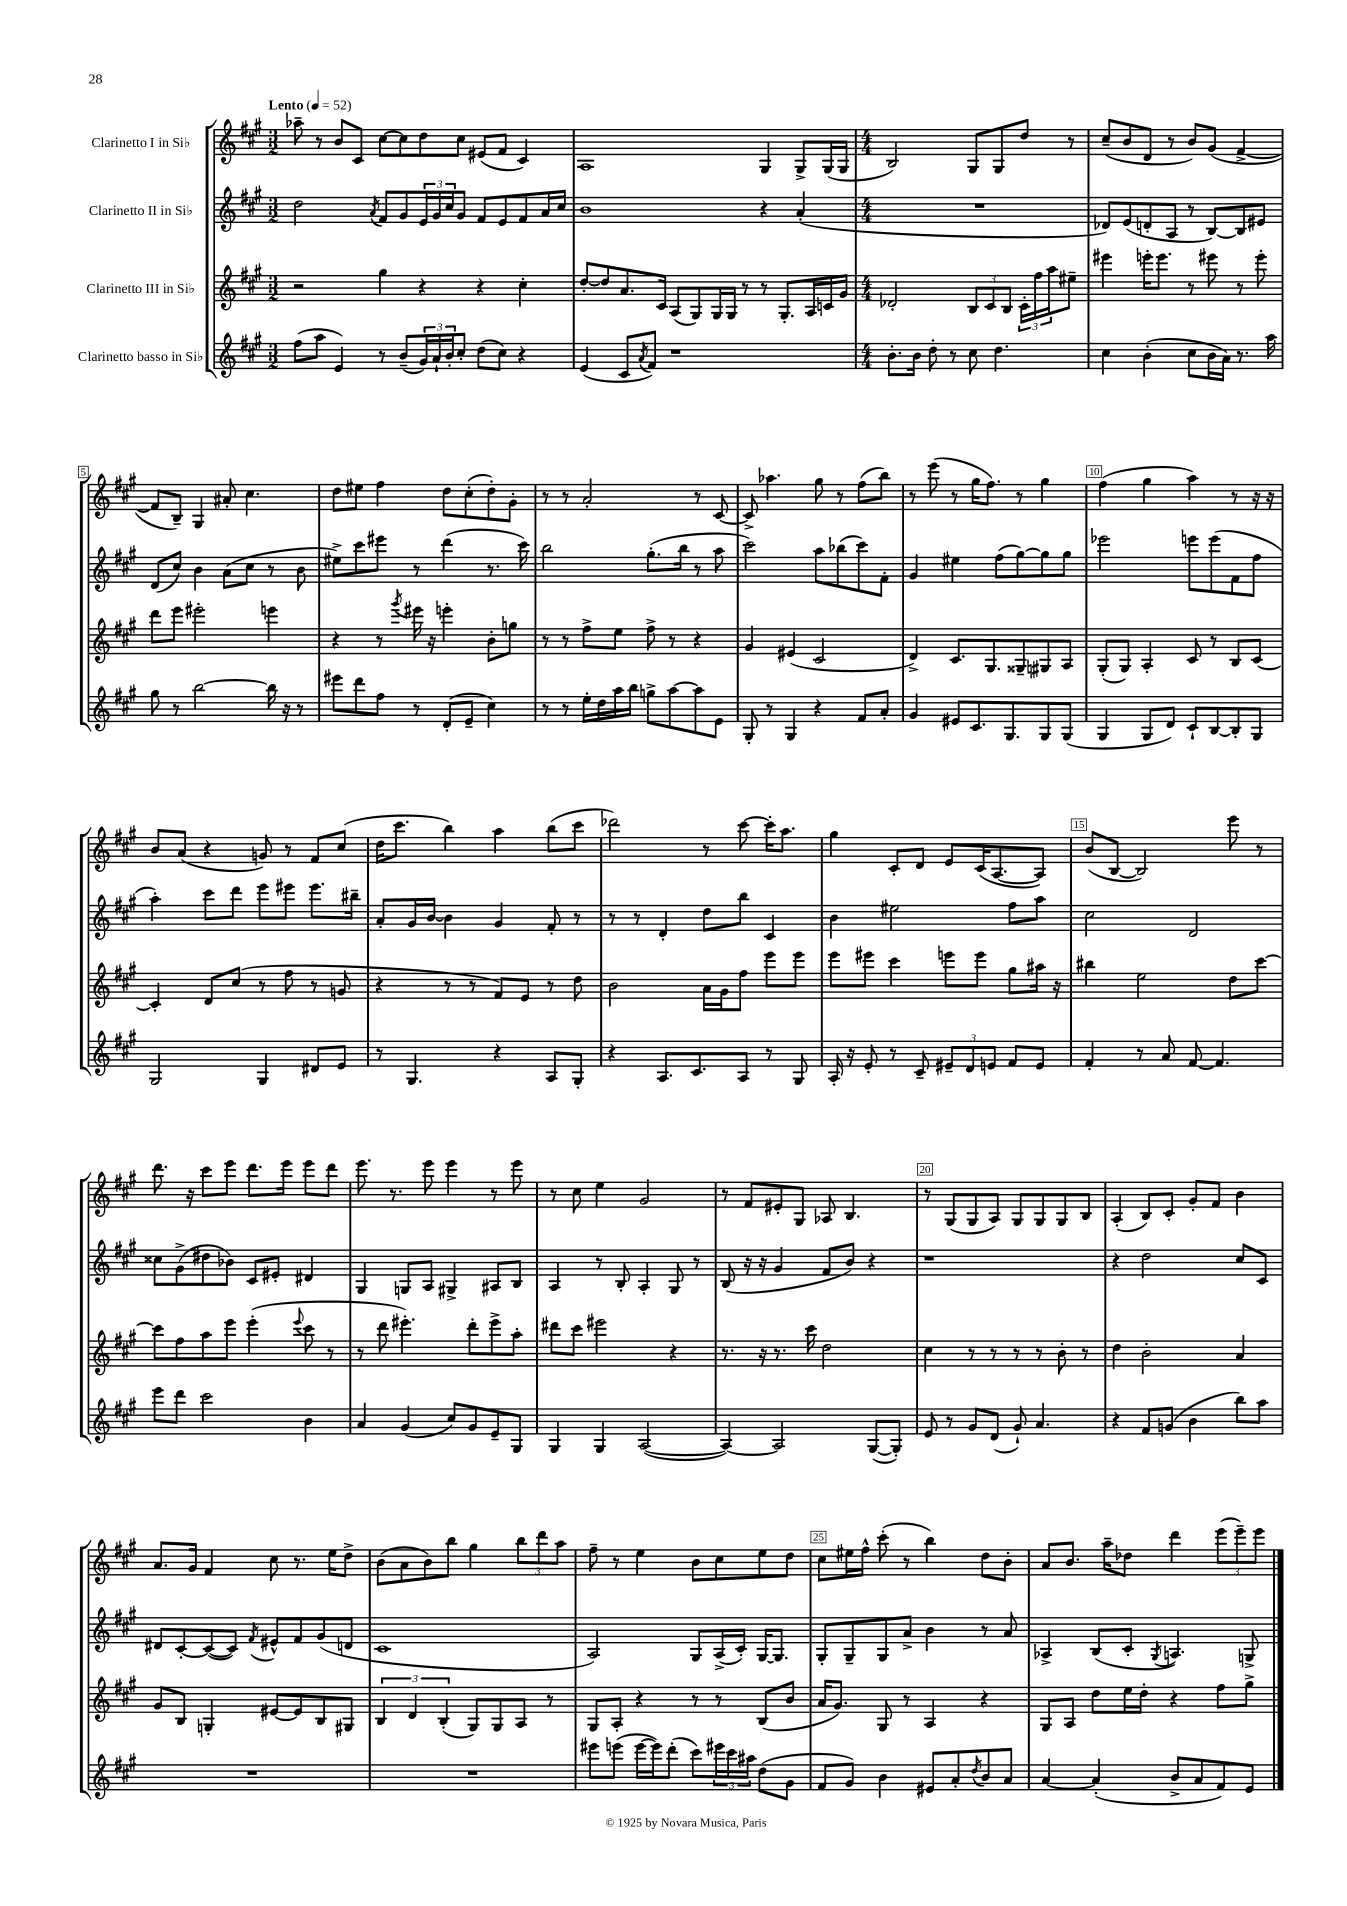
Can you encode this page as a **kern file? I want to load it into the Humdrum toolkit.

**kern	**kern	**kern	**kern
*staff4	*staff3	*staff2	*staff1
*clefG2	*clefG2	*clefG2	*clefG2
*k[f#c#g#]	*k[f#c#g#]	*k[f#c#g#]	*k[f#c#g#]
*M3/2	*M3/2	*M3/2	*M3/2
*MM52	*MM52	*MM52	*MM52
(8ff#	2r	2dd	8aa-~
8aa	.	.	8r
4e)	.	.	8b
.	.	.	8c#
.	.	8qa	.
8r	4gg#	8f#	[8cc#
(8b~	.	8g#	8cc#]
24g#)	4r	24e	8dd
24a`	.	24g#	.
24b'	.	24cc#	.
8cc#'	.	8g#	8cc#
(8dd	4r	8f#	(8e#
8cc#)	.	8e	8f#
4r	4cc#'	8f#	4c#)
.	.	16a	.
.	.	16cc#	.
=	=	=	=
(4e	[8dd'	1b	1A
.	8dd]	.	.
8c#	8.a	.	.
8qa	.	.	.
8f#)	.	.	.
.	16c#	.	.
1r	(8A	.	.
.	8G#)	.	.
.	16G#	.	.
.	16G#	.	.
.	8r	.	.
.	8r	4r	4G#
.	8.G#'	.	.
.	.	(4a'	8G#^
.	16A	.	.
.	16c	.	(16G#
.	16g#	.	16G#
=	=	=	=
*M4/4	*M4/4	*M4/4	*M4/4
8.b'	2d-'	1r	2B)
16b	.	.	.
8dd'	.	.	.
8r	.	.	.
8cc#	12B	.	8G#
.	12c#	.	.
4.dd	.	.	8G#
.	12B	.	.
.	24c#'	.	8dd
.	24ff#	.	.
.	24aa	.	.
.	8ee#~	.	8r
=	=	=	=
4cc#	4eee#	8d-)	(8cc#~
.	.	(8e	8b
(4b'	16eee'	8d'	8d
.	8.eee	.	.
.	.	8A	8r
8cc#	8r	8r	8b)
16b	8eee#	[8B)	(8g#
16a)	.	.	.
8.r	8r	8B]	[4f#^
.	8eee#'	8e#	.
16aa	.	.	.
=	=	=	=
8gg#	8ddd	(8d	8f#]
8r	8eee	8cc#)	8B~)
[2bb	2eee#'	4b	4G#
.	.	(8a	8a#'
.	.	8cc#	4.cc#
16bb]	4eee	8r	.
16r	.	.	.
8r	.	8b	.
=	=	=	=
8eee#	4r	8ee#^)	8dd
8ddd	.	8ccc#	8ee#
8ff#	8r	8eee#	4ff#
.	8qggg#	.	.
8r	16eee#	8r	.
.	16r	.	.
(8d'	4eee'	(4ddd	8dd
8e~	.	.	(8cc#'
4cc#)	8b'	8.r	8dd')
.	8gg	.	8g#'
.	.	16ccc#)	.
=	=	=	=
8r	8r	2bb	8r
8r	8r	.	8r
16ee'	8ff#^	.	2a'
16dd	.	.	.
16aa	8ee	.	.
16bb	.	.	.
8gg^	8ff#^	(8.gg#'	.
[8aa	8r	.	.
.	.	16bb	.
8aa]	4r	8r	8r
8e	.	8aa	[8c#
=	=	=	=
8G#'	4g#	2ccc#)	8c#^]
8r	.	.	4.aa-
4G#	(4e#	.	.
4r	2c#	8aa	8gg#
.	.	(8bb-	8r
8f#	.	8ccc#)	(8ff#
8a'	.	8f#'	8bb)
=	=	=	=
4g#	4d^)	4g#	8r
.	.	.	(8eee
8e#	8.c#	4ee#	8r
8.c#	.	.	16gg#
.	8.G#	.	8.ff#)
.	.	(8ff#	.
8.G#	.	.	.
.	8G##~	[8gg#)	8r
8G#	8G#	8gg#]	4gg#
(8G#	8A	8gg#	.
=	=	=	=
4G#	(8G#'	2eee-	(4ff#
.	8G#)	.	.
8G#	4A'	.	4gg#
8d)	.	.	.
8c#`	8c#	8eee	4aa)
[8B	8r	(8eee	.
8B']	8B	8f#	8r
8G#	[8c#	8ff#	16r
.	.	.	16r
=	=	=	=
2G#	4c#']	4aa')	8b
.	.	.	(8a
.	8d	8ccc#	4r
.	(8cc#	8ddd	.
4G#	8r	8eee	8g)
.	8ff#	8eee#	8r
8d#	8r	8.eee#	8f#
8e	8g	.	(8cc#
.	.	16bb#~	.
=	=	=	=
8r	4r	8a'	16dd
.	.	.	8.ccc#
4.G#	.	16g#	.
.	.	[16b	.
.	8r	4b]	4bb)
.	8r	.	.
4r	8f#)	4g#	4aa
.	8e	.	.
8A	8r	8f#'	(8bb
8G#'	8dd	8r	8ccc#
=	=	=	=
4r	2b	8r	2ddd-)
.	.	8r	.
8.A	.	4d'	.
8.c#	.	.	.
.	16a	8dd	8r
.	16g#	.	.
8A	8ff#	8bb	[8ccc#
8r	8eee	4c#	16ccc#']
.	.	.	8.aa
8G#	8eee	.	.
=	=	=	=
16A'	8eee	4b	4gg#
16r	.	.	.
8e'	8eee#	.	.
8r	4ccc#	2ee#	8c#'
8c#~	.	.	8d
12e#~	8eee	.	8e
12d	.	.	.
.	8eee	.	(16c#
12e	.	.	.
.	.	.	[8.A
8f#	8gg#	8ff#	.
8e	16aa#	8aa	8A])
.	16r	.	.
=	=	=	=
4f#'	4bb#	2cc#	(8b
.	.	.	[8B
8r	2ee	.	2B])
8a	.	.	.
[8f#	.	2d	.
4.f#]	.	.	.
.	8dd	.	8eee
.	[8ccc#	.	8r
=	=	=	=
8eee	8ccc#]	8cc##	8.ddd
8ddd	8ff#	(8g#^	.
.	.	.	16r
2ccc#	8aa	8dd#	8ccc#
.	8eee	8b-)	8eee
.	(4eee'	8c#	8.ddd
.	.	8e#'	.
.	.	.	16eee
.	8qqeee	.	.
4b	8ccc#	4d#	8eee
.	8r	.	8ddd
=	=	=	=
4a	8r	4G#	8.eee
.	8ddd	.	.
.	.	.	8.r
(4g#	4.eee#')	8G	.
.	.	8A	8eee
8cc#)	.	4G#^	4eee
8g#	8ddd'	.	.
8e~	8eee#^	8A#	8r
8G#	8aa'	8B	8eee
=	=	=	=
4G#	8ddd#	4A	8r
.	8ccc#	.	8cc#
4G#	2eee#	8r	4ee
.	.	8B'	.
([2A	.	4A'	2g#
.	4r	8G#	.
.	.	8r	.
=	=	=	=
4A_)	8.r	(8B	8r
.	.	16r	8f#
.	16r	16r	.
2A]	8.r	4g#	8e#'
.	.	.	8G#
.	16ccc#	.	.
.	2dd	8f#	8A-
.	.	8b)	4.B
([8G#	.	4r	.
8G#'])	.	.	.
=	=	=	=
8e	4cc#	1r	8r
8r	.	.	(8G#
8g#	8r	.	8G#
(8d	8r	.	8A)
8g#`)	8r	.	8G#
4.a	8r	.	8G#
.	8b'	.	8G#
.	8r	.	8B
=	=	=	=
4r	4dd	4r	(4A'
8f#	2b'	2dd	8B)
(8g	.	.	8c#'
4b	.	.	8g#'
.	.	.	8f#
8bb)	4a	8cc#	4b
8aa	.	8c#	.
=	=	=	=
1r	8g#	8d#	8.a
.	8B	[8c#'	.
.	.	.	16g#
.	4G'	(8c#_	4f#
.	.	8c#])	.
.	.	8qf#	.
.	[8e#	8e#^^	8cc#
.	8e#]	8f#	8.r
.	8B	(8g#	.
.	.	.	16ee
.	8G#	8d	8dd^
=	=	=	=
1r	6B	1c#	(8b
.	.	.	8a
.	6d	.	.
.	.	.	8b)
.	(6B'	.	.
.	.	.	8bb
.	8G#)	.	4gg#
.	8G#	.	.
.	8A	.	12bb
.	.	.	12ddd
.	8r	.	.
.	.	.	12aa
=	=	=	=
8eee#	8G#	2A)	8ff#~
(8eee	8A'	.	8r
[16eee	4r	.	4ee
16eee])	.	.	.
(8ddd'	.	.	.
8ccc#)	8r	8G#	8b
24eee#	8r	(16A^	8cc#
24ccc#	.	.	.
.	.	16c#')	.
24aa#	.	.	.
(8dd	(8B	[16G#	8ee
.	.	8.G#]	.
8g#	8b	.	8dd
=	=	=	=
8f#	16a	8G#'	8cc#
.	8.g#)	.	.
8g#)	.	8G#~	16ee#
.	.	.	16ff#^^
4b	8G#	8G#	(8ccc#'
.	8r	8a^	8r
8e#	4A	4b	4bb)
8a'	.	.	.
8qdd	.	.	.
8b	4r	8r	8dd
8a	.	8a	8b'
=	=	=	=
[4a	8G#	4A-^	8a
.	8A	.	8.b
(4a']	8dd	(8B	.
.	.	.	16aa~
.	16ee	8c#'	8dd-
.	16dd'	.	.
.	.	8qG#	.
8b^	4r	4.A)	4ddd
8a	.	.	.
8f#)	8ff#	.	(12eee
.	.	.	12eee~)
8e	8gg#^	8G^	.
.	.	.	12eee
==	==	==	==
*-	*-	*-	*-
